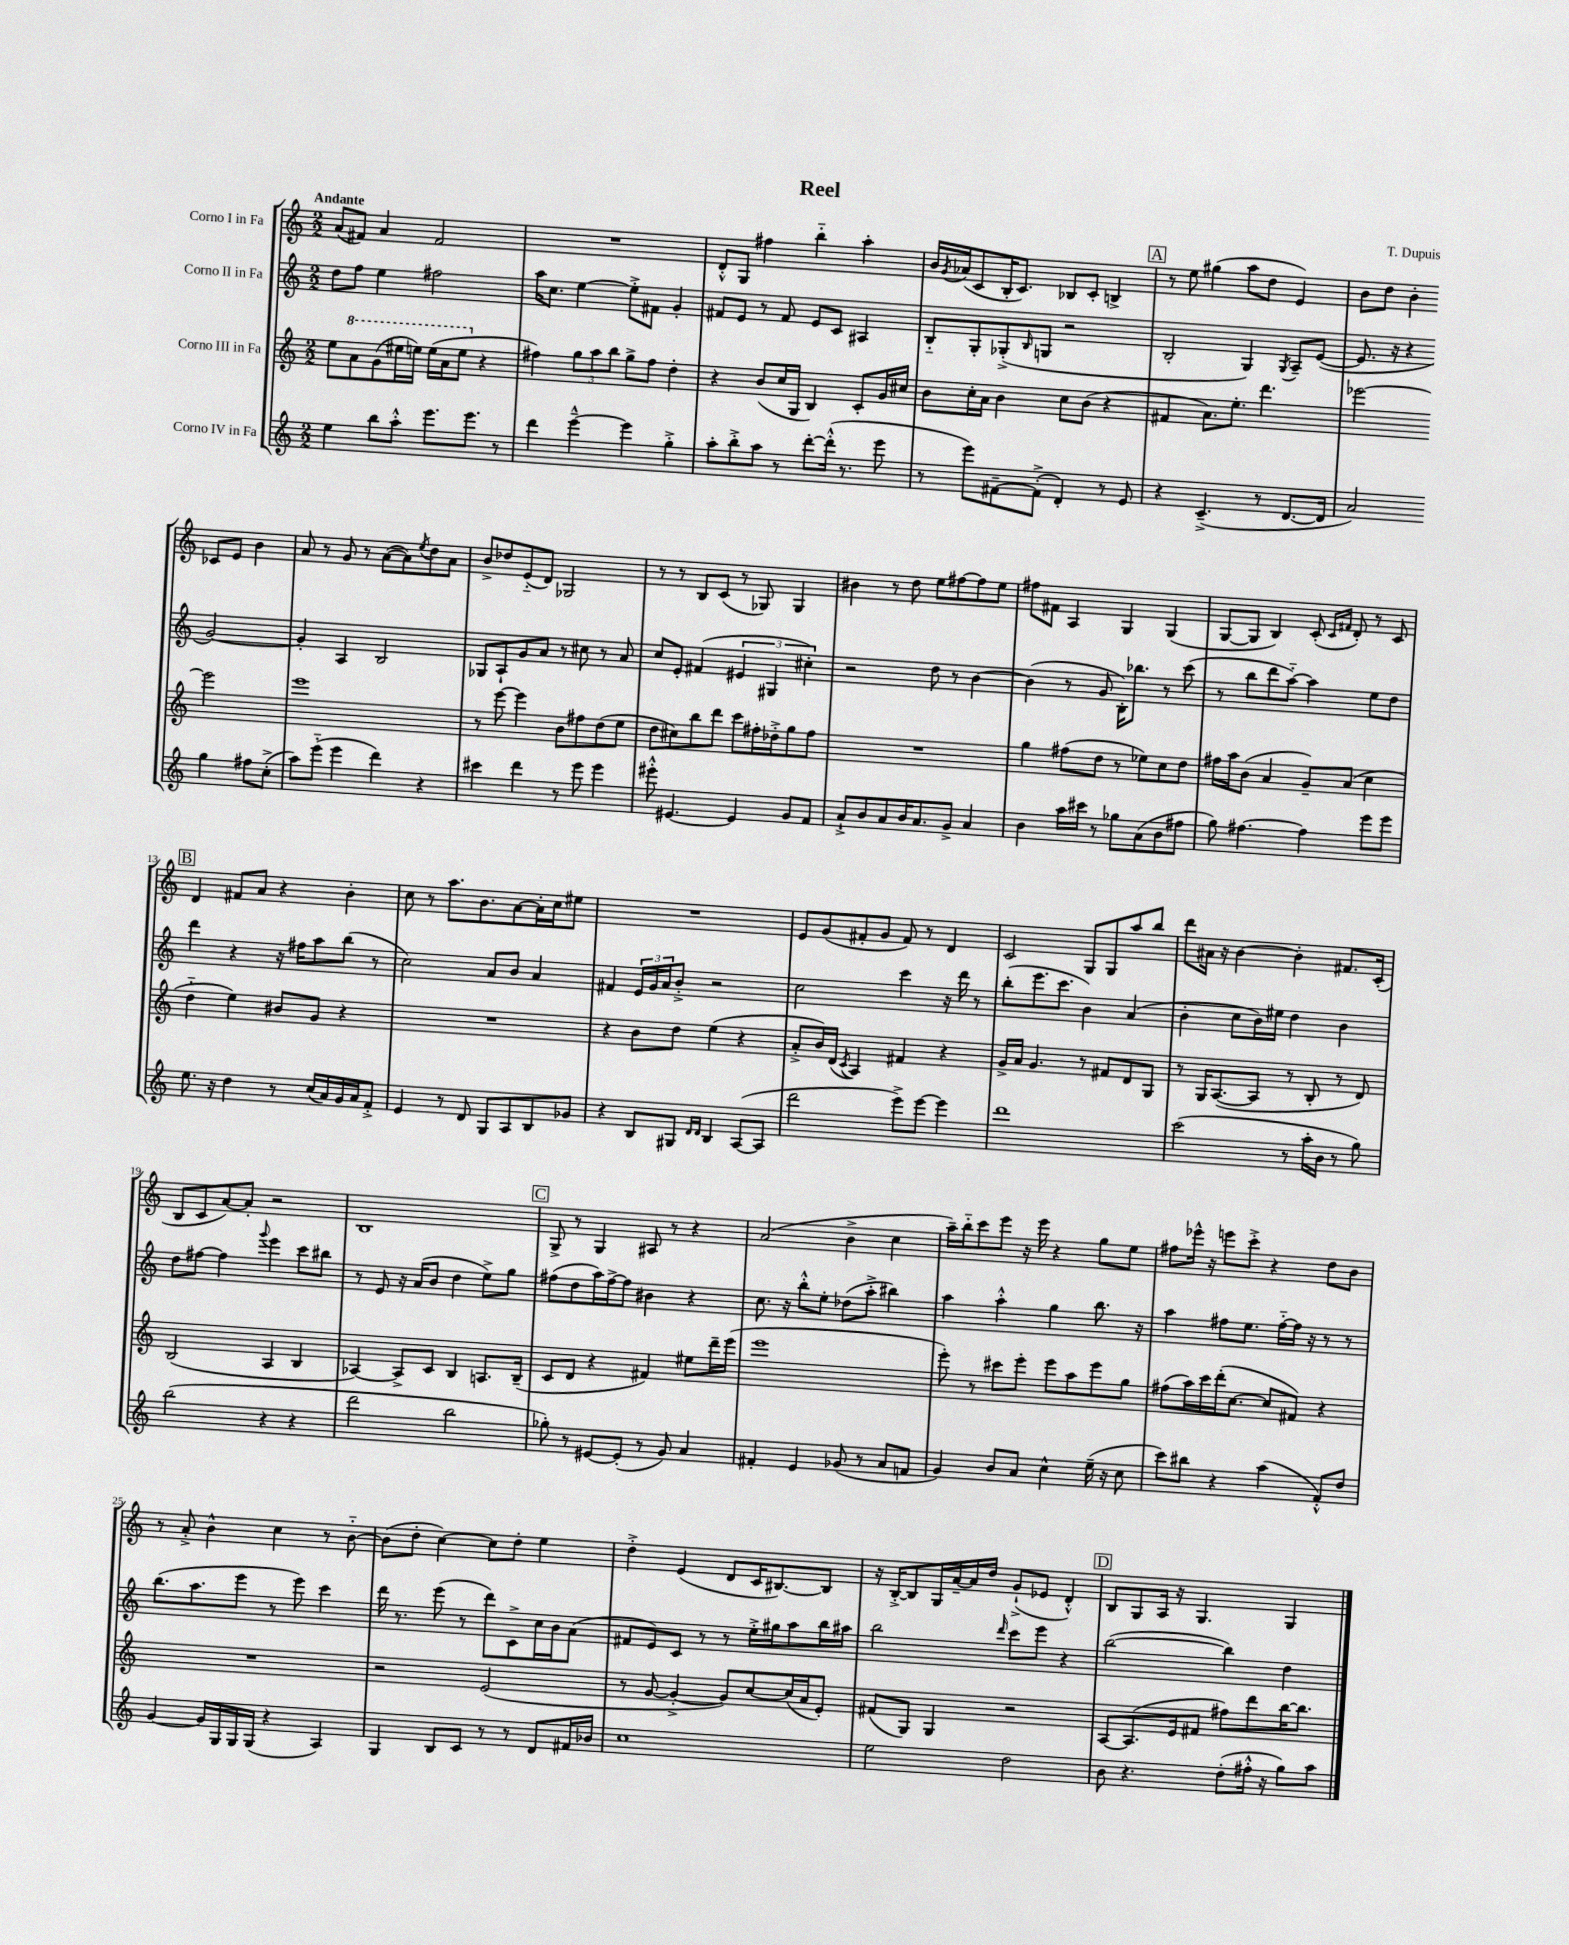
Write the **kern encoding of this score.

**kern	**kern	**kern	**kern
*staff4	*staff3	*staff2	*staff1
*clefG2	*clefG2	*clefG2	*clefG2
*k[]	*k[]	*k[]	*k[]
*M2/2	*M2/2	*M2/2	*M2/2
4ee\	8ee\L	8dd\L	(8a/L
.	8aa\	8ff\J	8f#/J)
8bb\L	(8gg\	4ee\	4a/
8aa'^^\J	16eee#\L	.	.
.	16eee\JJ)	.	.
8.eee\L	(16eee\LL	2ff#\	2f#/
.	16aa\J	.	.
.	8eee\J	.	.
8.eee\J	.	.	.
.	4r	.	.
8r	.	.	.
=	=	=	=
4ddd\	4ff#\)	16aa\LK	1r
.	.	8.cc\J	.
[4eee~^^\	12gg\L	[4ee\	.
.	12aa\	.	.
.	12bb\J	.	.
4eee\]	8gg^\L	8ee'^\]L	.
.	8ff#\J	8f#\J	.
4gg'^\	4dd'\	4g'/	.
=	=	=	=
8aa'\L	4r	8f#/L	8d'^^/L
8bb'^\	.	8e/J	8G/J
8aa\J	(8b/L	8r	4ff#\
8r	16cc/L	8f#/	.
.	16G/JJ	.	.
[8ddd'\L	4B/)	8e/L	4bb'~\
(16ddd'^^\]Jk	.	8c/J	.
8.r	.	.	.
.	8c'/L	4A#/	4aa'\
8eee\	16g/L	.	.
.	16cc#/JJ	.	.
=	=	=	=
8r	8b\L	8B'~/L	16b/LL
.	.	.	8qg/
.	.	.	(16a-/J
8eee\L)	16cc'\L	8G'/	8c/
.	16a\JJ	.	.
[8f#~\	4b\	(8G-'^/	16B'/K
.	.	.	8.c/J)
.	.	16qqB/	.
(8f#'^\]J	.	8G/J	.
4d'/)	8cc\L	2r	8B-/L
.	(8b\J	.	8c'/J
8r	4r	.	4B^/
8e/	.	.	.
=	=	=	=
4r	4f#/	2B'/	8r
.	.	.	8ee\
(4.c~^/	8.a\L)	.	(4gg#\
.	8.ee'\J	.	.
.	.	4G/)	8aa\L
8r	4.ddd\	.	8dd\J
.	.	8qG/	.
[8.d/L	.	8A~/L	4e/)
.	.	([8e/J	.
16d/]Jk	.	.	.
=	=	=	=
2a/)	[2eee-\	8.e/]	8b\L
.	.	.	8dd\J
.	.	16r	.
.	.	4r	4b'\
4gg\	2eee-\]	[2g/)	8c-/L
.	.	.	8e/J
8ff#\L	.	.	4b\
(8cc'^\J	.	.	.
=	=	=	=
8aa\L)	1eee	4g'/]	8a/
(8eee'~\J	.	.	8r
4eee\	.	4A/	8g/
.	.	.	8r
4ddd\)	.	2B/	([8a\L
.	.	.	8a\])
.	.	.	8qee/
4r	.	.	8dd\
.	.	.	8a\J
=	=	=	=
4ccc#\	8r	8G-/L	8b^/L
.	[8eee\	8A`/	8dd-/
4ddd\	4eee\]	8g/	(8e'~/
.	.	8a/J	8d/J)
8r	8b\L	8r	2G-/
8eee\	8ff#\	8cc#\	.
4eee\	(8dd\	8r	.
.	8ee\J	8a/	.
=	=	=	=
8eee#'^^\	8dd\L	8cc/L	8r
[4.e#/	8cc#\)	8e'/J	8r
.	8bb\	(4f#/	8B/L
.	8ddd\J	.	(8c/J
4e#/]	8ccc\L	6e#/	8r
.	16ff#'\L	.	8G-/)
.	.	6G#/	.
.	16dd-'^\J	.	.
8g/L	8gg\	.	4G-/
.	.	6cc#'\)	.
8f/J	8ff#\J	.	.
=	=	=	=
8a`^/L	1r	2r	4b#\
8b/	.	.	.
8a/	.	.	8r
16b/K	.	.	8dd\
8.a/	.	.	.
.	.	8dd\	8ee\L
8g^/J	.	8r	[8ff#\
4a/	.	[4b\	8ff#\]
.	.	.	8ee\J
=	=	=	=
4b\	4gg\	(4b\]	8ff#\L
.	.	.	8f#\J
16aa\LL	(8ff#\L	8r	4A/
16ccc#\JJ	.	.	.
8r	8dd\J	8g/	.
8gg-\L	8r	16B'\LK)	4G/
.	.	8.bb-\J	.
(8a\	8ee-\L)	.	.
8b\	8cc\	8r	(4G/
8ff#\J	8dd\J	(8ccc\	.
=	=	=	=
8gg\)	16ff#\LL	8r	[8G/L
.	16aa\J	.	.
[4.ff#\	(8b\J	8bb\L	8G/]J
.	4a/	8ddd\	4B/)
.	.	[8aa'~\J)	.
4ff#\]	8g~/L)	4aa\]	(8c'/
.	.	.	16qqc/LL
.	.	.	16qqf#/JJ
.	(8a/J	.	8d'/)
8eee\L	4cc\	8ee\L	8r
8eee\J	.	8dd\J	8c/
=	=	=	=
8.ee\	4dd'~\	4ddd\	4d/
16r	.	.	.
4dd\	4ee\)	4r	8f#/L
.	.	.	8a/J
8r	8b#/L	16r	4r
.	.	16ff#\LK	.
(16cc/LL	8g/J	8aa\	.
16a/)	.	.	.
16g/	4r	(8bb\J	4b'\
16a/J	.	.	.
8f'^/J	.	8r	.
=	=	=	=
4e/	1r	2cc\)	8cc\
.	.	.	8r
8r	.	.	8.aa\L
8d/	.	.	.
.	.	.	8.b\
8G/L	.	8a/L	.
8A/	.	8b/J	[8a\
8B/	.	4a/	16a'\]L
.	.	.	16cc\J
8g-/J	.	.	8ee#\J
=	=	=	=
4r	4r	4f#/	1r
8B/L	8b\L	24e/LL	.
.	.	24g/	.
.	.	24a/J	.
8G#/J	8dd\J	8b'^/J	.
16qqd/LL	.	.	.
16qqd/JJ	.	.	.
4B/	(4ee\	2r	.
([8A/L	4r	.	.
8A/]J	.	.	.
=	=	=	=
2ddd\	8a'^/L	2cc\	8e/L
.	16b/L)	.	(8g/
.	(16d/JJ	.	.
.	8qc/	.	.
.	4A/)	.	8f#'/
.	.	.	8g/J
8eee^\L)	4f#/	4ccc\	8f#/)
[8eee\J	.	.	8r
4eee\]	4r	16r	4d/
.	.	16ddd\	.
.	.	8r	.
=	=	=	=
1ddd	16g^/LL	(8bb'\L	2c/
.	16a/JJ	.	.
.	4.g/	8.eee\	.
.	.	8.ccc\J	.
.	8r	4b\)	8G/L
.	8f#/L	.	8G/
.	8d/	(4a/	8aa/
.	8G/J	.	8bb/J
=	=	=	=
(2ccc\	8r	4b'\	8ddd\L
.	16G/LK	.	16a#\Jk
.	([8.A/	.	16r
.	.	8cc\L	[4b\
.	8A/]J	16b\L)	.
.	.	16ee#\JJ	.
8r	8r	4dd\	4b'\]
16aa'\LL	8B'/	.	.
16b\JJ	.	.	.
8r	8r	4b\	8.f#/L
8gg\)	8d/)	.	.
.	.	.	(16c'/Jk
=	=	=	=
(2bb\	(2B/	8dd\L	8B/L
.	.	[8ff#\J	8c/
.	.	4ff#\]	[8a/)
.	.	.	8a'/]J
.	.	8qqggg/	.
4r	4A/	4eee\	2r
4r	4B/	8ccc\L	.
.	.	8bb#\J	.
=	=	=	=
2ddd\	[4A-/)	8r	1B
.	.	8e/	.
.	8A-^/]L	16r	.
.	.	(16a/LK	.
.	8c/J	8b/J	.
2bb\	4B/	4dd\	.
.	8.A/L	8ee^\L)	.
.	.	8gg\J	.
.	(16B~/Jk	.	.
=	=	=	=
8gg-'\)	8c/L	(8ff#\L	8G^/
8r	8d/J	8dd\	8r
[8e#/L	4r	16aa\L)	4G/
.	.	[16ff#^\J	.
(8e#'/]J	.	8ff#\]J	.
8r	4f#/)	4b#\	8A#/
8g/)	.	.	8r
4a/	8ee#\L	4r	4r
.	16ddd~\L	.	.
.	(16eee\JJ	.	.
=	=	=	=
4f#'/	1eee	8.cc\	(2a/
.	.	16r	.
4e/	.	8bb'^^\L	.
.	.	8ee'\J	.
(8g-/	.	(8dd-\L	4b^\
8r	.	8aa'^\J	.
8a/L	.	4bb#\)	4cc\
8f/J	.	.	.
=	=	=	=
4g/)	8eee'\)	4aa\	16aa~\LL)
.	.	.	16bb'~\J
.	8r	.	8ccc\
8b/L	8ccc#\L	4aa'^^\	8eee\J
8a/J	8eee'\J	.	16r
.	.	.	16eee\
4cc^^\	8eee\L	4gg\	4r
.	8aa\	.	.
(16ee~\	8eee\	8.bb\	8gg\L
16r	.	.	.
8cc\	8gg\J	.	8ee\J
.	.	16r	.
=	=	=	=
8ccc\L)	(8ff#\L	4aa\	8ff#\L
8bb#\J	16aa\L)	.	16eee-^^\Jk
.	16ccc\	.	16r
4r	(16ddd'\J	8ff#\L	8eee\L
.	[8.cc\J	.	.
.	.	8.ee\J	8ccc'^\J
(4aa\	8cc/]L	.	4r
.	.	[16ff#'~\LL	.
.	8f#/J)	16ff#\]JJ	.
.	.	16r	.
8f'^^/L)	4r	8r	8dd\L
8dd/J	.	8r	8b\J
=	=	=	=
[4g/	1r	(8.bb\L	8r
.	.	.	8a'^/
.	.	8.aa\	.
16g/]LL	.	.	4b^^\
16G/	.	.	.
16G/	.	8eee\J	.
(16G/JJ	.	.	.
4r	.	8r	4cc\
.	.	8eee\)	.
4A/)	.	4ccc\	8r
.	.	.	[8b'~\
=	=	=	=
4G/	2r	16ddd\	(8b\]L
.	.	8.r	.
.	.	.	8dd'\J
8B/L	.	(8eee\	[4cc\)
8c/J	.	8r	.
8r	(2e/	8ddd\L)	8cc\]L
8r	.	8c^\	8dd'\J
8d/L	.	16cc\L	4ee\
.	.	16b\J	.
16f#/L	.	(8a\J	.
16b-/JJ	.	.	.
=	=	=	=
1cc	8r	8f#/L	4dd'^\
.	[8g/	8e/)	.
.	4g'^/_	8c/J	(4e/
.	.	8r	.
.	8g/]L)	8r	8d/L
.	[8cc/	16ee'^\LL	16c/K
.	.	16gg#\J	[8.B#/)
.	(16cc/]L	8aa\	.
.	16a/J	.	.
.	8e'/J)	16bb\L	8B#/]J
.	.	16aa#\JJ	.
=	=	=	=
2ee\	(8f#/L	2bb\	16r
.	.	.	[16B'^/LK
.	8G/J)	.	8B/]
.	4G/	.	16G/L
.	.	.	[16a~/
.	.	.	16a/]
.	.	.	16dd/JJ
.	.	16qqddd/	.
2dd\	2r	8ccc\L	(8g`^/L
.	.	8eee\J	8e-/J
.	.	4r	4d'^^/)
=	=	=	=
8b\	[8A/L	([2bb\	8B/L
4.r	(8.A/]	.	8G/
.	.	.	16A/Jk
.	16e/k	.	16r
.	8f#/J	.	4.G/
(8dd'\L	8ff#\L)	4bb\])	.
16ff#'^^\Jk	8ddd\	.	.
16r	.	.	.
8gg\L)	[16bb\K	4dd\	4G/
.	8.bb\]J	.	.
8aa\J	.	.	.
==	==	==	==
*-	*-	*-	*-
